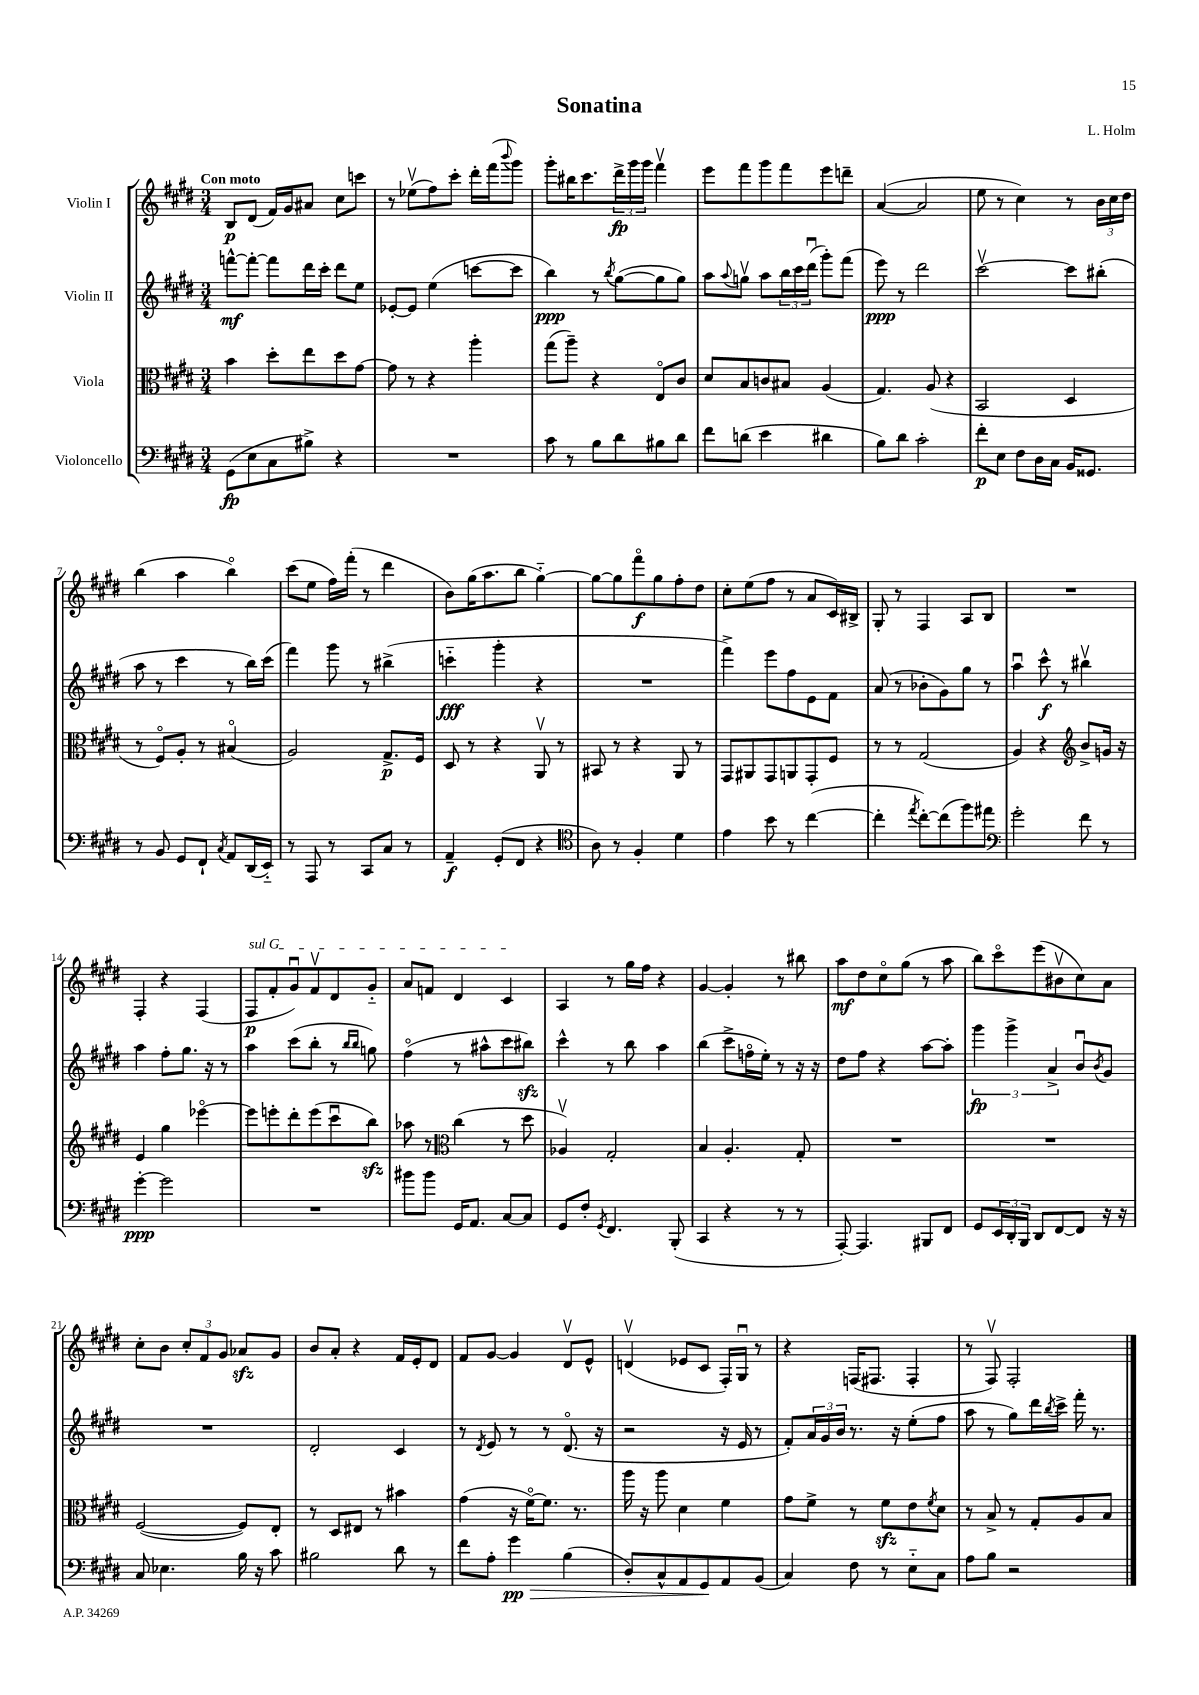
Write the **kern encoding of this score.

**kern	**kern	**kern	**kern
*staff4	*staff3	*staff2	*staff1
*clefF4	*clefC3	*clefG2	*clefG2
*k[f#c#g#d#]	*k[f#c#g#d#]	*k[f#c#g#d#]	*k[f#c#g#d#]
*M3/4	*M3/4	*M3/4	*M3/4
(8GG#	4b	[8fff^^	8B
8E	.	8fff'_	(8d#
8C#	8dd#'	8fff]	16f#)
.	.	.	16g#
8B#^)	8ee	16ddd#	8a#
.	.	16ccc#'	.
4r	8dd#	8ddd#	8cc#
.	[8g#	8ee	8ccc
=	=	=	=
2.r	8g#]	[8e-'	8r
.	8r	8e-]	(8ee-v
.	4r	(4ee	8ff#)
.	.	.	8ccc#'
.	4aa'	[8ccc	16ddd#'
.	.	.	(16fff#
.	.	.	8qqbbb
.	.	8ccc]	8ggg#)
=	=	=	=
8c#	(8gg#	4bb)	8ggg#'
8r	8aa~)	.	16bb#
.	.	.	8.ccc#
8B	4r	8r	.
.	.	8qbb	.
8d#	.	([8gg#	24ddd#^
.	.	.	24ggg#
.	.	.	24ggg#
8B#	8Eo	8gg#]	4fff#v
8d#	8c#	8gg#)	.
=	=	=	=
8f#	8d#	8aa	8eee
.	.	8qqaa	.
(8d	8B	8ggv	8fff#
4e	8c	8aa	8ggg#
.	8B#	24bb	8fff#
.	.	24ccc#	.
.	.	(24ddd#u	.
4d#	(4A	8ggg#')	8eee
.	.	(8fff#	8ddd~
=	=	=	=
8B)	4.G#)	8eee)	([4a
8d#	.	8r	.
2c#'	.	2ddd#	2a]
.	(8A	.	.
.	4r	.	.
=	=	=	=
8f#'	2BB	[2ccc#v	8ee
8E	.	.	8r
8F#	.	.	4cc#)
16D#	.	.	.
16C#	.	.	.
16BB	4D#	8ccc#]	8r
8.GG##	.	.	.
.	.	(8bb#'	24b
.	.	.	24cc#
.	.	.	24dd#
=	=	=	=
8r	8r	8aa	(4bb
8BB	8F#o)	8r	.
8GG#	8A'	4ccc#	4aa
8FF#`	8r	.	.
8qC#	.	.	.
8AA	(4B#o	8r	4bbo)
(16DD#	.	16bb)	.
16EE'~)	.	(16ccc#	.
=	=	=	=
8r	2A)	4fff#)	(8ccc#
8AAA	.	.	8ee
8r	.	8ggg#	16ff#)
.	.	.	(16fff#'
8CC#	.	8r	8r
8C#	8.G#^	(4bb#^	4ddd#
8r	.	.	.
.	16F#	.	.
=	=	=	=
4AA~	8D#	4ccc'~	8b)
.	8r	.	(16gg#
.	.	.	8.aa
(8GG#'	4r	4ggg#'	.
8FF#	.	.	8bb
4r	8AAv	4r	[4gg#'~)
.	8r	.	.
=	=	=	=
*clefC4	*	*	*
8A)	8BB#	2.r	8gg#_
8r	8r	.	8gg#]
4F#'	4r	.	8fff#o
.	.	.	8gg#
4d#	8AA	.	8ff#'
.	8r	.	8dd#
=	=	=	=
4e	8GG#	4fff#^)	8cc#'
.	8AA#	.	(8ee
8b	8GG#	8eee	8ff#
8r	8AA	8ff#	8r
([4cc#	8GG#'	8e	8a
.	8F#	8f#	16c#)
.	.	.	16B#^
=	=	=	=
4cc#']	8r	(8a	8G#'
.	8r	8r	8r
8qee	.	.	.
[8cc#')	(2G#	8b-'	4F#
(8cc#]	.	8g#)	.
8ff#)	.	8gg#	8A
8ee#	.	8r	8B
=	=	=	=
*clefF4	*	*	*
2g#'	4A)	4aau	2.r
.	4r	8ccc#^^	.
.	.	8r	.
*	*clefG2	*	*
8f#	8b^	4bb#v	.
8r	16g	.	.
.	16r	.	.
=	=	=	=
[4g#'	4e	4aa	4F#'
2g#]	4gg#	8ff#'	4r
.	.	8.gg#	.
.	[4eee-o	.	(4F#
.	.	16r	.
.	.	8r	.
=	=	=	=
2.r	8eee-]	4aa	8F#
.	8eee'	.	8f#'
.	8ddd#'	(8ccc#	8g#u)
.	(8eee	8bb'	8f#v
.	8ccc#u	8r	8d#
.	.	16qqbb	.
.	.	16qqbb	.
.	8bb)	8gg)	8g#'~
=	=	=	=
8b#	8aa-	(4ff#o	8a
8b#	8r	.	8f
*	*clefC3	*	*
16GG#	(4cc#	8r	4d#
8.AA	.	.	.
.	.	8aa#^^	.
[8C#	8r	8ccc#	4c#
8C#]	8dd#	8bb#)	.
=	=	=	=
8GG#	4A-v)	4ccc#^^	4A
8F#'	.	.	.
8qGG#	.	.	.
4.FF#	2G#'	8r	8r
.	.	8bb	16gg#
.	.	.	16ff#
.	.	4aa	4r
(8BBB'	.	.	.
=	=	=	=
4CC#	4B	(4bb	[4g#
4r	4.A'	8ccc#^	4g#']
.	.	16ffo	.
.	.	16ee')	.
8r	.	8r	8r
8r	8G#'	16r	8bb#
.	.	16r	.
=	=	=	=
[8AAA')	2.r	8dd#	8aa
4.AAA]	.	8ff#	8dd#
.	.	4r	8cc#o
.	.	.	(8gg#
8BBB#	.	[8aa	8r
8FF#	.	8aa']	8aa
=	=	=	=
8GG#	2.r	6ggg#	8bb)
24EE	.	.	8ccc#o
24DD#'	.	6ggg#^	.
24BBB	.	.	.
8DD#	.	.	(8eee
.	.	6a^	.
[8FF#	.	.	8b#v
8FF#]	.	8bu	8cc#)
.	.	8qb	.
16r	.	8g#	8a
16r	.	.	.
=	=	=	=
8C#	([2F#	2.r	8cc#'
4.E-	.	.	8b
.	.	.	12cc#'
.	.	.	12f#
.	.	.	12g#
16B	8F#])	.	8a-
16r	.	.	.
8c#	8E'	.	8g#
=	=	=	=
2B#	8r	2d#'	8b
.	8D#	.	8a'
.	8E#	.	4r
.	8r	.	.
8d#	4b#	4c#	16f#
.	.	.	16e'
8r	.	.	8d#
=	=	=	=
8f#	(4g#	8r	8f#
.	.	8qd#	.
8A'	.	8e	[8g#
4g#	16r	8r	4g#]
.	[16f#o)	.	.
.	8.f#]	8r	.
(4B	.	(8.d#o	8d#v
.	8.r	.	.
.	.	.	8e^^
.	.	16r	.
=	=	=	=
8D#')	16aa	2r	(4dv
.	16r	.	.
8C#^^	8aa	.	.
8AA	4d#	.	8e-
8GG#	.	.	8c#
8AA	4f#	16r	16F#')
.	.	16e	16G#u
(8BB	.	8r	8r
=	=	=	=
4C#)	8g#	8f#')	4r
.	8f#^	24a	.
.	.	24g#	.
.	.	24b	.
8F#	8r	8.r	(16F
.	.	.	8.F#
8r	8f#	.	.
.	.	16r	.
8E'~	8e	(8ee'	4F#'
.	8qf#	.	.
8C#	8d#	8ff#	.
=	=	=	=
8A	8r	8aa	8r
8B	8B^	8r	8F#v)
2r	8r	8gg#)	2F#'
.	8G#'	16ddd#	.
.	.	8qbb	.
.	.	16ccc#^	.
.	8A	16fff#'	.
.	.	8.r	.
.	8B	.	.
==	==	==	==
*-	*-	*-	*-
